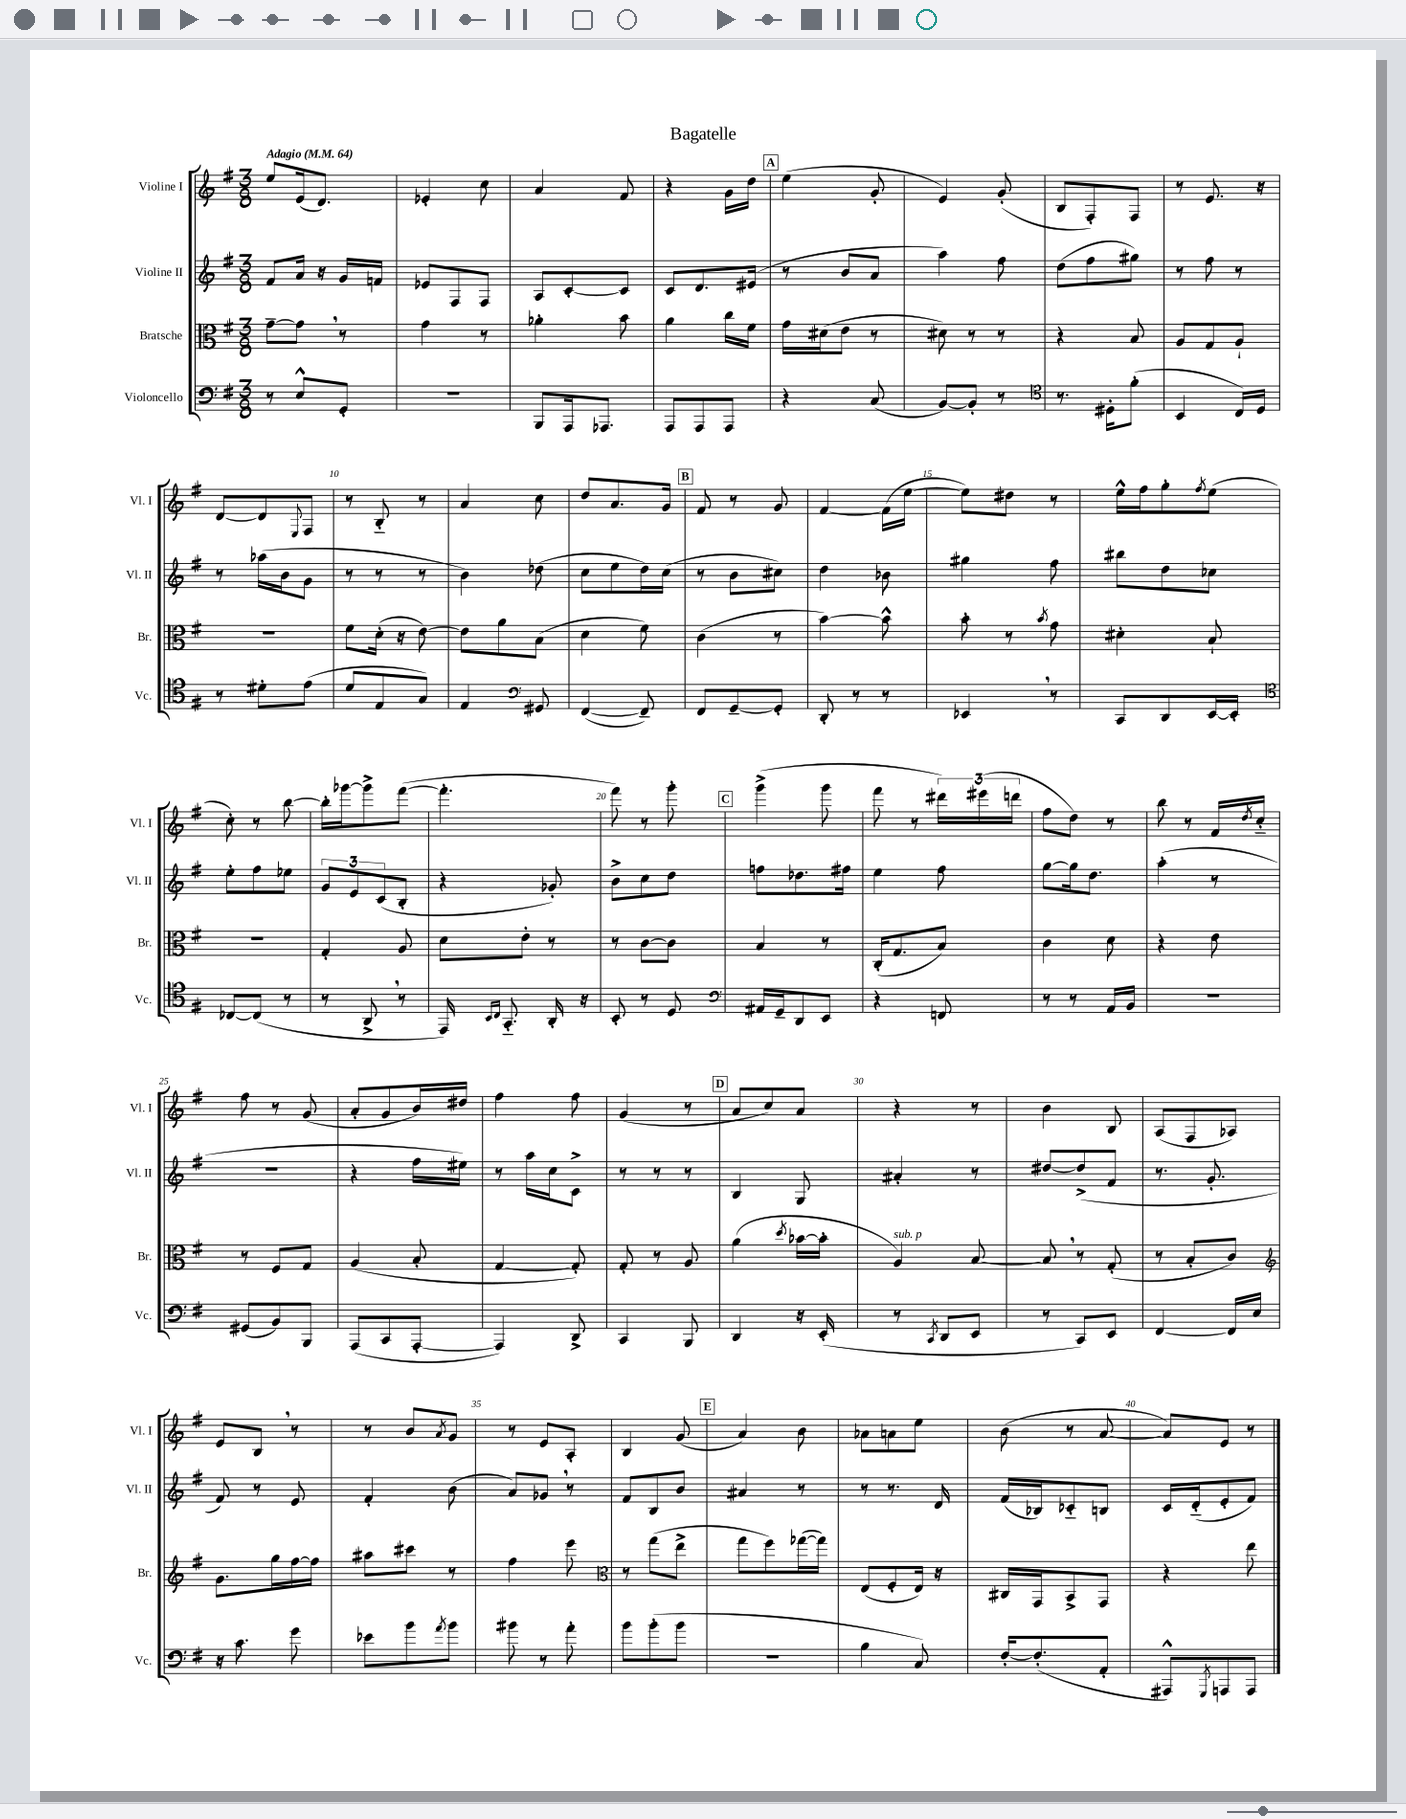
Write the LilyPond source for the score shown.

\header { title = "Bagatelle" }
<<
\new StaffGroup <<
\new Staff = "s0" \with { instrumentName = "Violine I" shortInstrumentName = "Vl. I" } {
    \clef treble \key g \major \numericTimeSignature \time 3/8 \tempo "Adagio" 4 = 64
    e''8 e'16( d'8.) |
    ees'4-. c''8 |
    a'4 fis'8 |
    r4 g'16 d''16 |
    \mark \markup { \box "A" } e''4( g'8-. |
    e'4) g'8-.( |
    b8 fis8-.) fis8 |
    r8 e'8. r16 |
    d'8~ d'8 \appoggiatura { e8 } fis8 |
    r8 b8-_ r8 |
    a'4 c''8 |
    d''8 a'8. g'16 |
    \mark \markup { \box "B" } fis'8 r8 g'8 |
    fis'4~ fis'16( e''16~ |
    e''8) dis''8 r8 |
    e''16-^ fis''16 g''8-. \acciaccatura { fis''8 } e''8( |
    c''8-.) r8 b''8~ |
    b''16-. ges'''16~ ges'''8-> fis'''8~( |
    fis'''4.-. |
    fis'''8) r8 g'''8-. |
    \mark \markup { \box "C" } g'''4->( g'''8 |
    fis'''8 r8 \tuplet 3/2 { dis'''16) eis'''16( d'''16 } |
    fis''8 d''8) r8 |
    b''8 r8 fis'16 \acciaccatura { d''8 } c''16-_ |
    fis''8 r8 g'8( |
    a'8-. g'8 b'16) dis''16 |
    fis''4 fis''8 |
    g'4( r8 |
    \mark \markup { \box "D" } a'8 c''8) a'8 |
    r4 r8 |
    b'4 b8 |
    a8( fis8 aes8) |
    e'8 b8 \breathe r8 |
    r8 b'8 \acciaccatura { a'8 } g'8 |
    r8 e'8 a8-. |
    b4 g'8( |
    \mark \markup { \box "E" } a'4) b'8 |
    aes'8 a'8 e''8 |
    b'8( r8 a'8~ |
    a'8) e'8 r8 \bar "|." |
}
\new Staff = "s1" \with { instrumentName = "Violine II" shortInstrumentName = "Vl. II" } {
    \clef treble \key g \major \numericTimeSignature \time 3/8
    fis'8 a'16 r16 g'16 f'16 |
    ees'8 fis8 fis8 |
    a8 c'8~-. c'8 |
    c'8 d'8. eis'16( |
    \mark \markup { \box "A" } r8 b'8 a'8 |
    a''4) fis''8 |
    d''8( fis''8 gis''8) |
    r8 fis''8 r8 |
    r8 aes''16( b'16 g'8 |
    r8 r8 r8 |
    b'4) des''8( |
    c''8 e''8 d''16) c''16( |
    \mark \markup { \box "B" } r8 b'8 cis''8) |
    d''4 bes'8 |
    gis''4 fis''8 |
    bis''8 d''8 ces''8 |
    e''8-. fis''8 ees''8 |
    \tuplet 3/2 { g'8 e'8 c'8( } b8-. |
    r4 ges'8-.) |
    b'8-> c''8 d''8 |
    \mark \markup { \box "C" } f''8 des''8. fis''16 |
    e''4 fis''8 |
    g''8~ g''16 d''8. |
    a''4-.( r8 |
    R4. |
    r4 fis''16 eis''16) |
    r8 a''16 c''16 c'8-> |
    r8 r8 r8 |
    \mark \markup { \box "D" } b4 g8 |
    ais'4-. r8 |
    dis''8~ dis''8->( fis'8 |
    r8. g'8.-. |
    fis'8) r8 e'8 |
    fis'4-. b'8( |
    a'8) ges'8 \breathe r8 |
    fis'8 b8 b'8 |
    \mark \markup { \box "E" } ais'4 r8 |
    r8 r8. d'16 |
    fis'16( bes16) ces'8-_ b8 |
    c'16 d'16-_( e'8-. fis'8) \bar "|." |
}
\new Staff = "s2" \with { instrumentName = "Bratsche" shortInstrumentName = "Br." } {
    \clef alto \key g \major \numericTimeSignature \time 3/8
    g'8~-- g'8 \breathe r8 |
    g'4 r8 |
    aes'4-. b'8 |
    a'4 c''16 fis'16 |
    \mark \markup { \box "A" } g'16 dis'16( e'8 r8 |
    dis'8) r8 r8 |
    r4 b8 |
    a8 g8 a8-! |
    R4. |
    fis'8 d'16-.( r16 e'8~) |
    e'8 a'8 b8( |
    d'4 fis'8) |
    \mark \markup { \box "B" } c'4( r8 |
    b'4~) b'8-^ |
    b'8-. r8 \acciaccatura { b'8 } g'8 |
    dis'4-. b8-! |
    R4. |
    g4-. a8 |
    d'8 e'8-. r8 |
    r8 c'8~ c'8 |
    \mark \markup { \box "C" } b4 r8 |
    c16-.( g8. b8) |
    c'4 d'8 |
    r4 e'8 |
    r8 fis8 g8 |
    a4( b8-. |
    g4~ g8-.) |
    g8-. r8 a8 |
    \mark \markup { \box "D" } a'4( \acciaccatura { d''8 } bes'16~ bes'16-. |
    a4^\markup { \italic "sub. p" }) b8~ |
    b8 \breathe r8 g8-.( |
    r8 b8-. c'8) |
    \clef treble g'8. g''16 fis''16~ fis''16 |
    ais''8 cis'''8 r8 |
    fis''4 e'''8 |
    \clef alto r8 g''8( e''8-> |
    \mark \markup { \box "E" } g''8 fis''8) ges''16~( ges''16) |
    e8( fis8-. e16) r16 |
    cis16 g,16 b,8-> g,8 |
    r4 e''8 \bar "|." |
}
\new Staff = "s3" \with { instrumentName = "Violoncello" shortInstrumentName = "Vc." } {
    \clef bass \key g \major \numericTimeSignature \time 3/8
    r8 e8-^ g,8-. |
    R4. |
    b,,8 a,,16 aes,,8. |
    a,,8 a,,8 a,,8 |
    \mark \markup { \box "A" } r4 c8( |
    b,8~) b,8-. r8 |
    \clef tenor r8. dis16-. fis'8-.( |
    b,4 c16) d16 |
    r8 dis'8-. e'8( |
    d'8 e8 g8) |
    e4 \clef bass gis,8 |
    fis,4~( fis,8--) |
    \mark \markup { \box "B" } fis,8 g,8~-- g,8-. |
    d,8-. r8 r8 |
    ees,4 \breathe r8 |
    c,8 d,8 e,16~ e,16-. |
    \clef tenor ces8~ ces8( r8 |
    r8 a,8-> \breathe r8 |
    e,16) \grace { b,16 c16 } g,8.-_ a,16-. r16 |
    b,8-. r8 d8 |
    \mark \markup { \box "C" } \clef bass ais,16 g,16-- d,8 e,8 |
    r4 f,8 |
    r8 r8 a,16 b,16 |
    R4. |
    gis,8( b,8) b,,8 |
    a,,8( c,8 a,,8~-. |
    a,,4) d,8-> |
    c,4 b,,8 |
    \mark \markup { \box "D" } d,4 r16 e,16-.( |
    r8 \acciaccatura { c,8 } d,8 e,8 |
    r8 c,8) e,8 |
    fis,4~ fis,16 e16 |
    r16 c'8. g'8 |
    ees'8 b'8 \acciaccatura { a'8 } b'8 |
    bis'8 r8 a'8-. |
    b'8 b'8-.( b'8 |
    \mark \markup { \box "E" } R4. |
    b4 c8) |
    fis16~-. fis8.-.( a,8-. |
    ais,,8-^) \acciaccatura { g,,8 } a,,8 a,,8 \bar "|." |
}
>>
>>
\layout { \context { \Score \override BarNumber.break-visibility = ##(#f #t #t) barNumberVisibility = #(every-nth-bar-number-visible 5) } }
